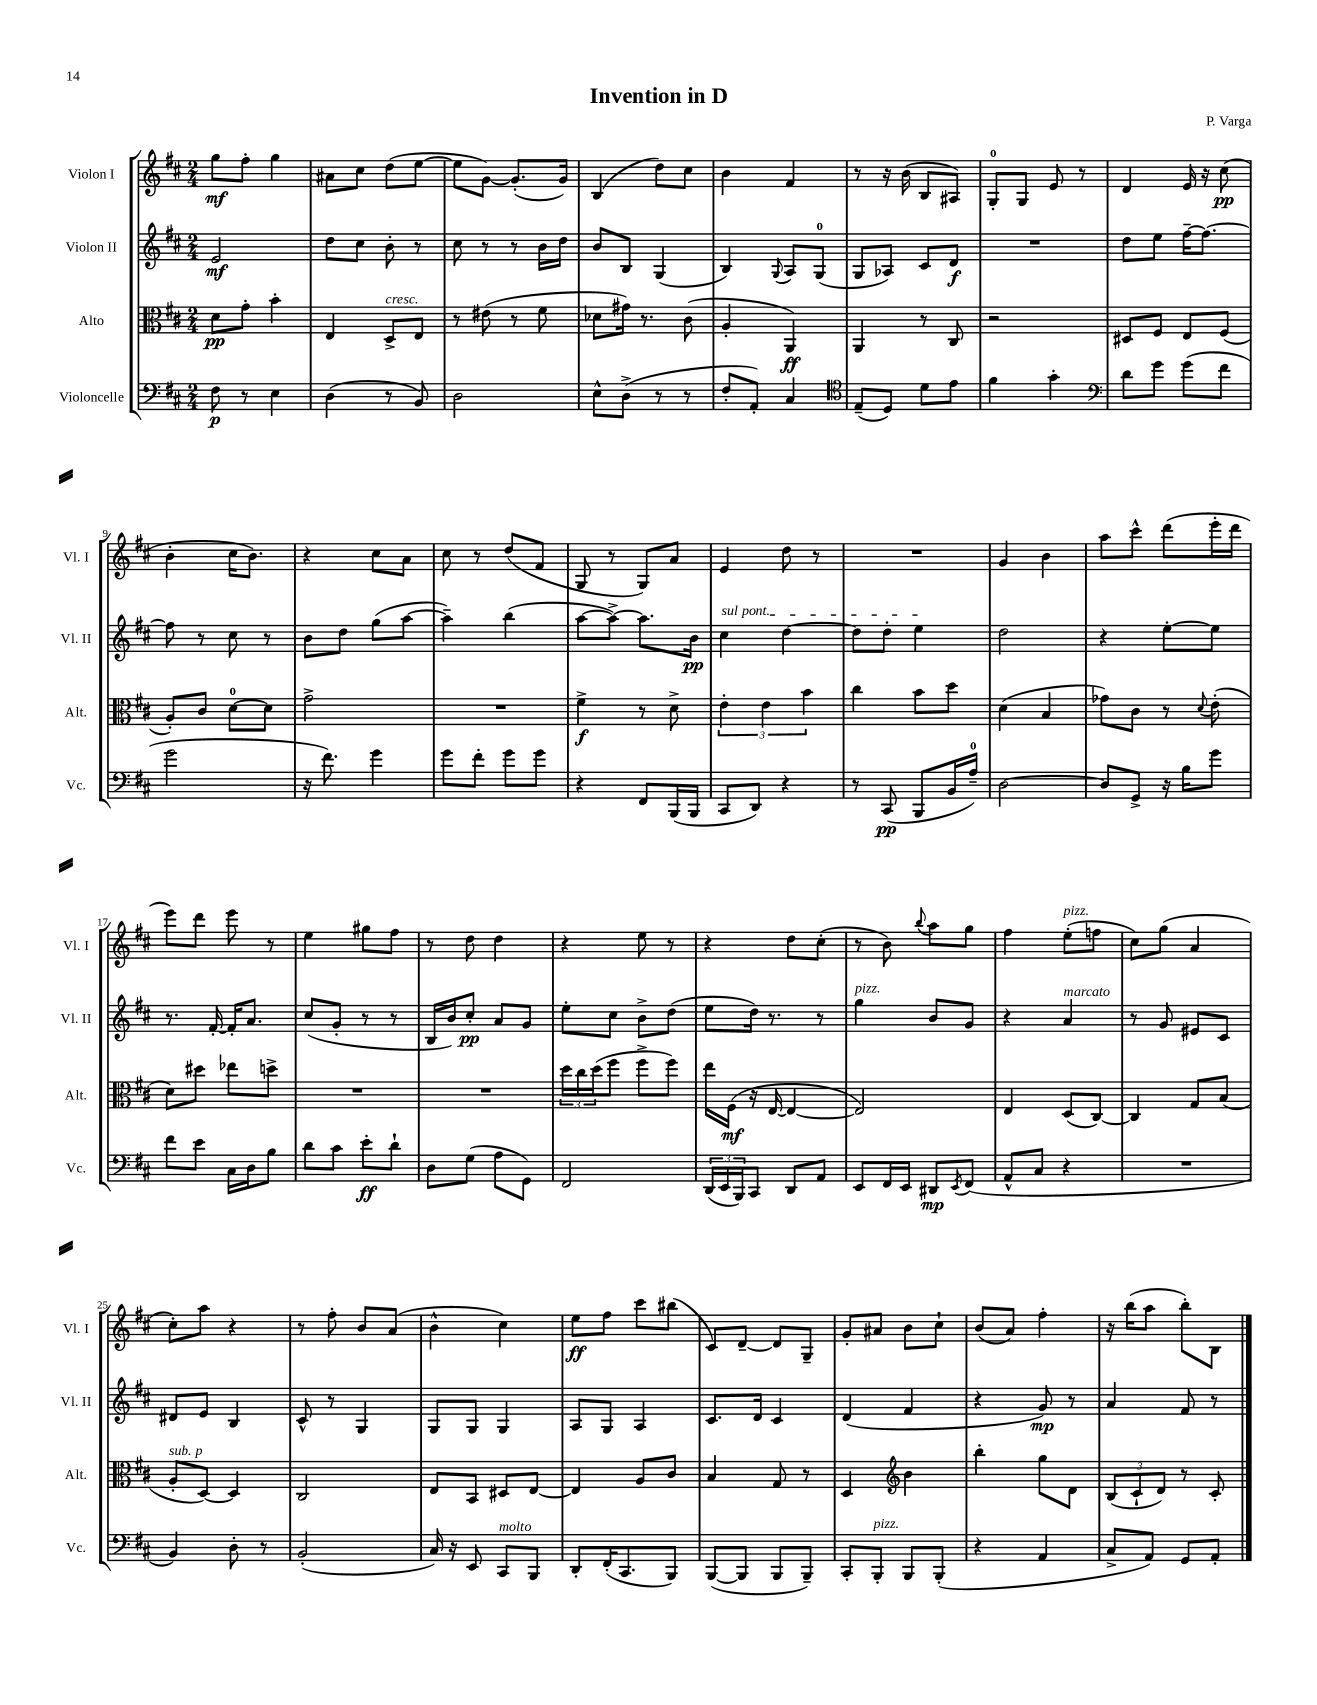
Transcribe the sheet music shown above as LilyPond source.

\header { title = "Invention in D" composer = "P. Varga" }
<<
\new StaffGroup <<
\new Staff = "s0" \with { instrumentName = "Violon I" shortInstrumentName = "Vl. I" } {
    \clef treble \key d \major \numericTimeSignature \time 2/4
    g''8\mf fis''8-. g''4 |
    ais'8 cis''8 d''8( e''8~ |
    e''8 g'8~) g'8.-.( g'16) |
    b4( d''8) cis''8 |
    b'4 fis'4 |
    r8 r16 b'16( b8 ais8) |
    g8-0-. g8 e'8 r8 |
    d'4 e'16 r16 cis''8\pp( |
    b'4-. cis''16 b'8.) |
    r4 cis''8 a'8 |
    cis''8 r8 d''8( fis'8 |
    g8 r8 g8) a'8 |
    e'4 d''8 r8 |
    R2 |
    g'4 b'4 |
    a''8 cis'''8-^ d'''8( e'''16-. d'''16 |
    e'''8) d'''8 e'''8 r8 |
    e''4 gis''8 fis''8 |
    r8 d''8 d''4 |
    r4 e''8 r8 |
    r4 d''8 cis''8-.( |
    r8 b'8) \appoggiatura { b''8 } a''8 g''8 |
    fis''4 e''8-.^\markup { \italic "pizz." }( f''8 |
    cis''8) g''8( a'4 |
    cis''8-.) a''8 r4 |
    r8 fis''8-. b'8 a'8( |
    b'4-^ cis''4) |
    e''8\ff fis''8 cis'''8 bis''8( |
    cis'8) d'8~-- d'8 g8-- |
    g'8-. ais'8 b'8 cis''8-! |
    b'8( a'8) fis''4-. |
    r16 b''16( a''8 b''8-.) b8 \bar "|." |
}
\new Staff = "s1" \with { instrumentName = "Violon II" shortInstrumentName = "Vl. II" } {
    \clef treble \key d \major \numericTimeSignature \time 2/4
    e'2\mf |
    d''8 cis''8 b'8-. r8 |
    cis''8 r8 r8 b'16 d''16 |
    b'8 b8 g4( |
    b4) \appoggiatura { g8 } a8 g8-0( |
    g8 aes8) cis'8 d'8\f |
    R2 |
    d''8 e''8 fis''16~-- fis''8.~ |
    fis''8 r8 cis''8 r8 |
    b'8 d''8 g''8( a''8~ |
    a''4--) b''4( |
    a''8~ a''8~->) a''8. b'16\pp |
    \once \override TextSpanner.bound-details.left.text = \markup { \italic "sul pont." } cis''4\startTextSpan d''4~ |
    d''8 d''8-. e''4\stopTextSpan |
    d''2 |
    r4 e''8~-. e''8 |
    r8. fis'16~-. fis'16-. a'8. |
    cis''8( g'8-. r8 r8 |
    b16 b'16) cis''8-.\pp a'8 g'8 |
    e''8-. cis''8 b'8-> d''8( |
    e''8 d''16) r8. r8 |
    g''4^\markup { \italic "pizz." } b'8 g'8 |
    r4 a'4^\markup { \italic "marcato" } |
    r8 g'8 eis'8 cis'8 |
    dis'8 e'8 b4 |
    cis'8-^ r8 g4 |
    g8 g8 g4 |
    a8 g8 a4 |
    cis'8. d'16 cis'4 |
    d'4( fis'4 |
    r4 g'8\mp) r8 |
    a'4 fis'8 r8 \bar "|." |
}
\new Staff = "s2" \with { instrumentName = "Alto" shortInstrumentName = "Alt." } {
    \clef alto \key d \major \numericTimeSignature \time 2/4
    d'8\pp g'8-. b'4-. |
    e4 d8->^\markup { \italic "cresc." } e8 |
    r8 eis'8( r8 fis'8 |
    des'8 gis'16) r8. cis'8( |
    a4-. a,4\ff) |
    a,4 r8 cis8 |
    r2 |
    dis8 fis8 e8 fis8( |
    a8-.) cis'8 d'8-0~ d'8 |
    g'2-> |
    R2 |
    fis'4->\f r8 d'8-> |
    \tuplet 3/2 { e'4-. e'4 b'4 } |
    cis''4 b'8 d''8 |
    d'4( b4 |
    ges'8) cis'8 r8 \appoggiatura { d'8 } e'8-.( |
    d'8) dis''8 ees''8 d''8-> |
    R2 |
    R2 |
    \tuplet 3/2 { d''16 cis''16 d''16( } fis''8 fis''8-> fis''8) |
    e''16 fis16\mf( r16 e16~ e4~ |
    e2) |
    e4 d8( cis8~) |
    cis4 g8 b8( |
    a8-.^\markup { \italic "sub. p" } d8~) d4 |
    cis2 |
    e8 b,8 dis8 e8~ |
    e4 a8 cis'8 |
    b4 g8 r8 |
    d4 \clef treble b'4 |
    b''4-. g''8 d'8 |
    \tuplet 3/2 { b8( cis'8-! d'8) } r8 cis'8-. \bar "|." |
}
\new Staff = "s3" \with { instrumentName = "Violoncelle" shortInstrumentName = "Vc." } {
    \clef bass \key d \major \numericTimeSignature \time 2/4
    fis8\p r8 e4 |
    d4( r8 b,8) |
    d2 |
    e8-^ d8->( r8 r8 |
    fis8-. a,8-.) cis4 |
    \clef tenor e8--( d8) d'8 e'8 |
    fis'4 g'4-. |
    \clef bass d'8 g'8 g'8( fis'8 |
    g'2 |
    r16 fis'8.) g'4 |
    g'8 fis'8-. g'8 g'8 |
    r4 fis,8 b,,16( b,,16 |
    cis,8 d,8) r4 |
    r8 cis,8\pp( b,,8 b,16 a16-0--) |
    d2~ |
    d8 g,8-> r16 b16 g'8 |
    fis'8 e'8 cis16 d16 b8 |
    d'8 cis'8 e'8-.\ff d'8-! |
    d8 g8( a8 g,8) |
    fis,2 |
    \tuplet 3/2 { d,16( e,16 b,,16) } cis,8 d,8 a,8 |
    e,8 fis,16 e,16 dis,8\mp \acciaccatura { e,8 } fis,8( |
    a,8-^ cis8 r4 |
    R2 |
    b,4) d8-. r8 |
    b,2-.( |
    cis16) r16 e,8 cis,8^\markup { \italic "molto" } b,,8 |
    d,8-. fis,16-.( cis,8. b,,8) |
    b,,8~( b,,8 b,,8 b,,8--) |
    cis,8-. b,,8-.^\markup { \italic "pizz." } b,,8 b,,8-.( |
    r4 a,4 |
    cis8-> a,8) g,8 a,8-. \bar "|." |
}
>>
>>
